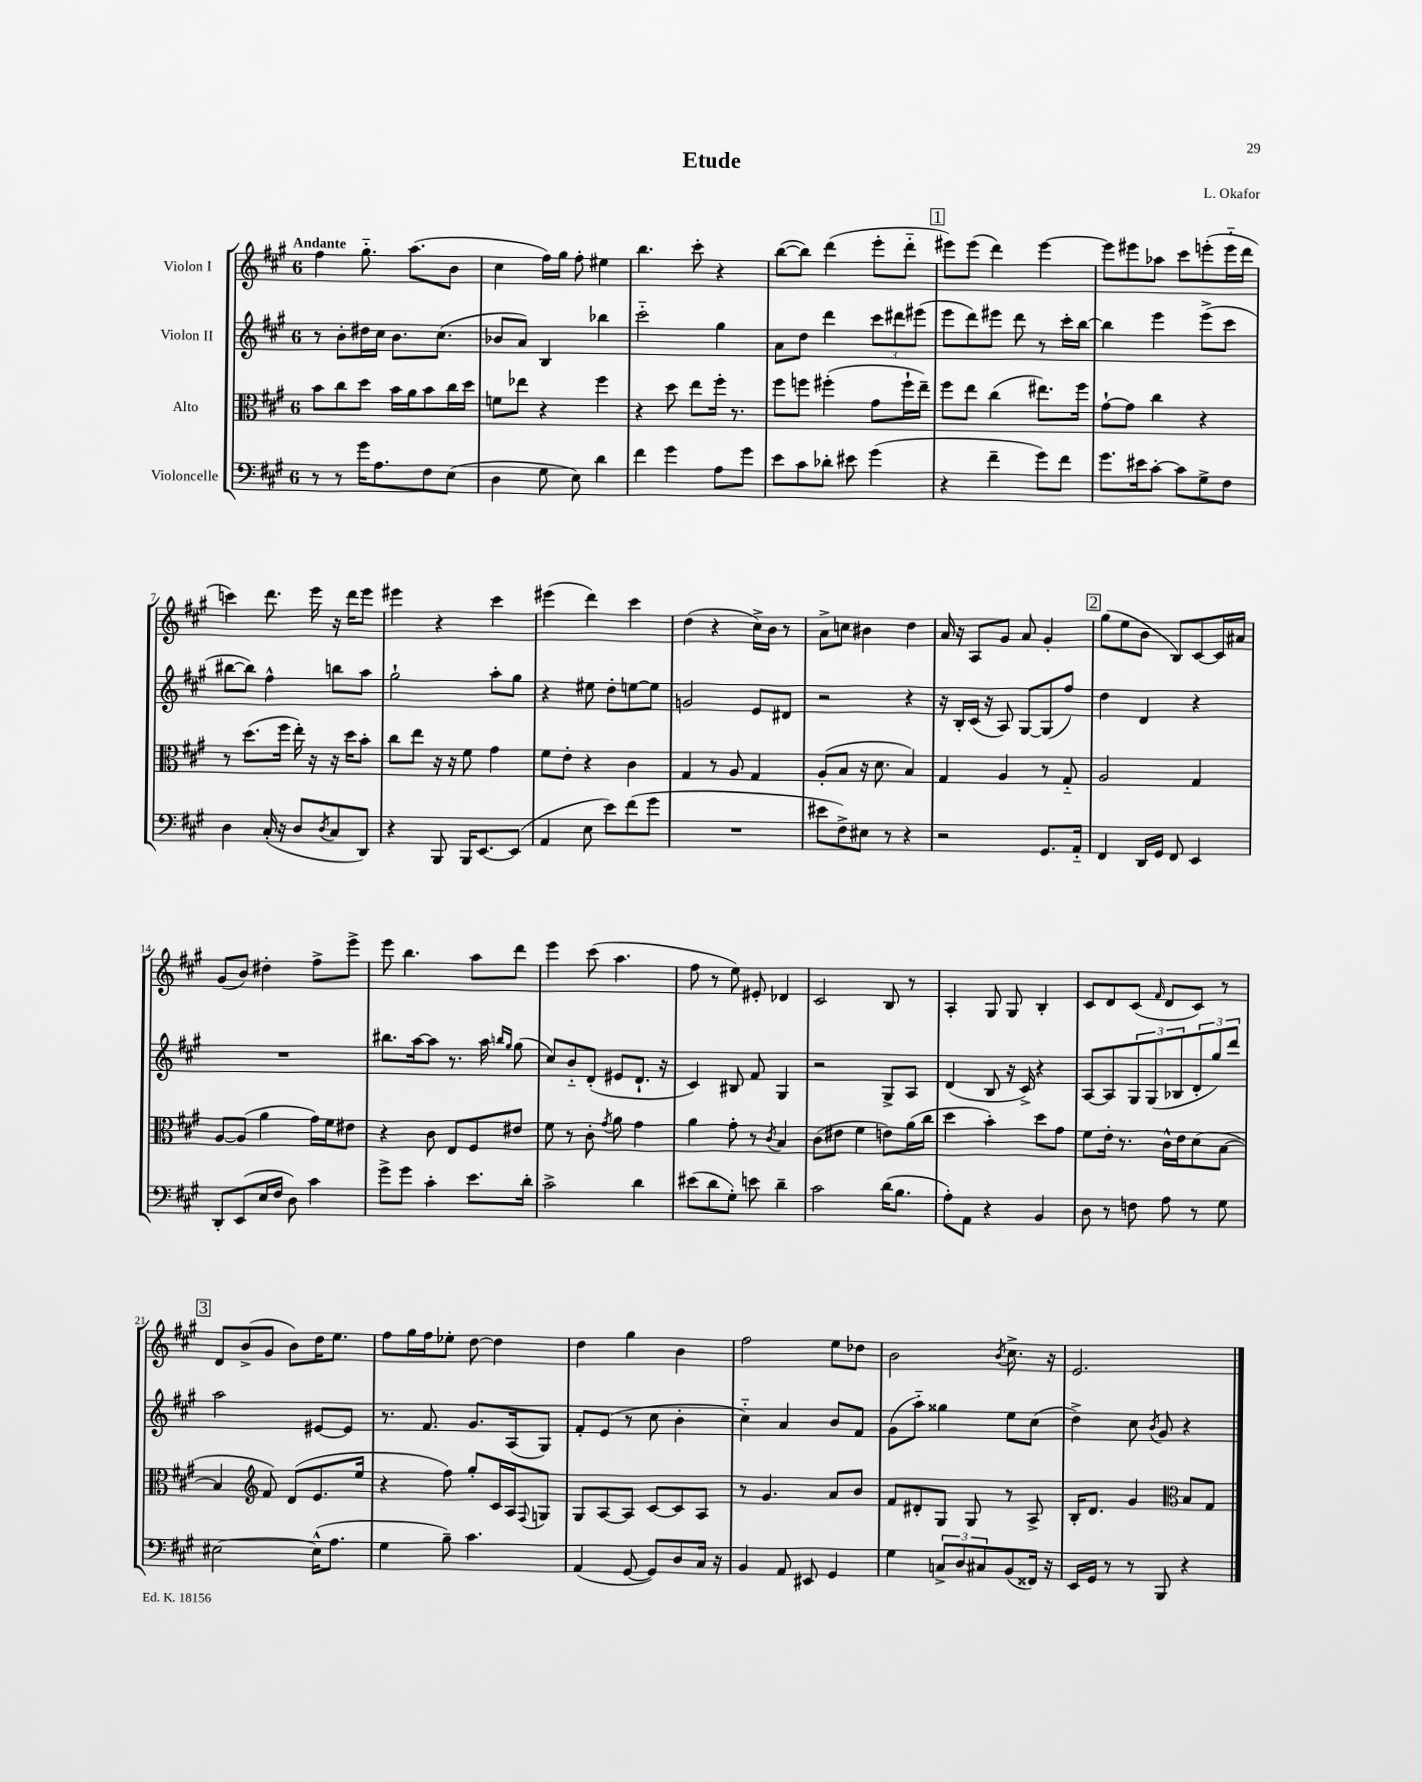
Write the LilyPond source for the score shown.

\header { title = "Etude" composer = "L. Okafor" }
<<
\new StaffGroup <<
\new Staff = "s0" \with { instrumentName = "Violon I" } {
    \clef treble \key a \major \once \override Staff.TimeSignature.style = #'single-digit \time 6/8 \tempo "Andante"
    fis''4 gis''8.-_ a''8.( b'8 |
    cis''4 fis''16) gis''16 fis''8-. eis''4 |
    b''4. cis'''8-. r4 |
    b''8~( b''8) d'''4( e'''8-. d'''8-_ |
    \mark \markup { \box "1" } eis'''8) eis'''8( d'''4) eis'''4~ |
    eis'''8 eis'''8 aes''8 cis'''8 e'''8-.( e'''16-_ d'''16 |
    c'''4) d'''8. e'''16 r16 d'''16 e'''8 |
    eis'''4 r4 cis'''4 |
    eis'''4( d'''4) cis'''4 |
    d''4( r4 cis''16->) b'16 r8 |
    a'8-> c''8 bis'4 d''4 |
    a'16 r16 a8 gis'8 a'8 gis'4-. |
    \mark \markup { \box "2" } gis''8( e''8 b'8 b8) cis'8~ cis'16 ais'16 |
    gis'8( b'8) dis''4-. fis''8-> e'''8-> |
    e'''8 b''4. a''8 d'''8 |
    e'''4 cis'''8( a''4. |
    fis''8 r8 e''8) eis'8-. des'4 |
    cis'2 b8 r8 |
    a4-. gis8 gis8 b4-. |
    cis'8 d'8 cis'8( \grace { fis'16 } d'8 cis'8) r8 |
    \mark \markup { \box "3" } d'8 b'8->( gis'8 b'8) d''16 e''8. |
    fis''8 gis''16 fis''16 ees''8-. d''8~ d''4 |
    d''4 gis''4 b'4 |
    fis''2 e''8 des''8 |
    b'2 \acciaccatura { b'8 } cis''8.-> r16 |
    e'2. \bar "|." |
}
\new Staff = "s1" \with { instrumentName = "Violon II" } {
    \clef treble \key a \major \once \override Staff.TimeSignature.style = #'single-digit \time 6/8
    r8 b'8-. dis''16 cis''16 b'8. cis''8.( |
    bes'8 a'8) b4 bes''4 |
    cis'''2-_ gis''4 |
    a'8 d''8 d'''4 \tuplet 3/2 { cis'''8 dis'''8 eis'''8( } |
    \mark \markup { \box "1" } e'''8 d'''8) eis'''8 d'''8 r8 cis'''16-. b''16~ |
    b''4 e'''4 e'''8->( cis'''8 |
    bis''8~ bis''8) fis''4-^ b''8 a''8 |
    gis''2-! a''8-. gis''8 |
    r4 eis''8 d''8-. e''8~ e''8 |
    g'2 e'8 dis'8 |
    r2 r4 |
    r16 b16-. cis'16( r16 a8) gis8~ gis8( fis''8) |
    \mark \markup { \box "2" } d''4 d'4 r4 |
    R2. |
    bis''8. a''16~ a''8 r8. a''16 \grace { b''16 gis''16 } gis''8( |
    cis''8) b'8-_ d'8-.( eis'8 d'8.-! r16 |
    cis'4) bis8 fis'8 gis4 |
    r2 gis8-> a8 |
    d'4( b8 r16 cis'16->) r4 |
    a8~ a8 \tuplet 3/2 { gis8 gis8( bes8 } \tuplet 3/2 { d'8-. gis''8) d'''8 } |
    \mark \markup { \box "3" } a''2 eis'8~ eis'8 |
    r8. fis'8. gis'8. a16( gis8) |
    fis'8-. e'8( r8 cis''8 b'4-. |
    cis''4-_) a'4 b'8 fis'8 |
    gis'8( a''8-_) gisis''4 e''8 cis''8( |
    d''4->) cis''8 \acciaccatura { b'8 } gis'8 r4 \bar "|." |
}
\new Staff = "s2" \with { instrumentName = "Alto" } {
    \clef alto \key a \major \once \override Staff.TimeSignature.style = #'single-digit \time 6/8
    b'8 cis''8 d''8 b'16 a'16 b'8 cis''16 d''16 |
    f'8 ees''8 r4 fis''4 |
    r4 d''8 e''8 fis''16-. r8. |
    fis''8 f''8 fis''4-.( gis'8 fis''16-! e''16--) |
    \mark \markup { \box "1" } fis''8 e''8 cis''4( eis''8.) fis''16 |
    gis'8~-! gis'8 cis''4 r4 |
    r8 d''8.( fis''16 e''16-.) r16 r16 d''16 b'8-. |
    cis''8 e''8 r16 r16 fis'8 gis'4 |
    fis'8 e'8-. r4 cis'4 |
    gis4 r8 a8 gis4 |
    a8-.( b8 r16 d'8. b4) |
    gis4 a4 r8 gis8-_ |
    \mark \markup { \box "2" } a2 gis4 |
    a8~ a8( a'4 gis'16) fis'16 eis'8 |
    r4 cis'8 e8 fis8 eis'8 |
    fis'8 r8 cis'8-. \acciaccatura { gis'8 } a'8 gis'4 |
    a'4 gis'8-. r8 \acciaccatura { cis'8 } b4 |
    cis'8( eis'8 fis'4 e'8) a'16( cis''16 |
    d''4 b'4-.) d''8 gis'8 |
    fis'8 e'16-. r8. cis'16-^ e'16 d'8( b8~ |
    \mark \markup { \box "3" } b4 \clef treble fis'8) d'8( e'8. e''16 |
    r4 fis''8) gis''8-. cis'16 a16 \appoggiatura { fis8 } g8 |
    gis8 a8~ a8 cis'8~ cis'8 a8 |
    r8 gis'4. a'8 b'8 |
    fis'8 dis'8-. gis8 gis8 r8 a8-> |
    b16-. d'8. gis'4 \clef alto b8 gis8 \bar "|." |
}
\new Staff = "s3" \with { instrumentName = "Violoncelle" } {
    \clef bass \key a \major \once \override Staff.TimeSignature.style = #'single-digit \time 6/8
    r8 r8 gis'16 a8. fis8 e8( |
    d4 gis8 e8) d'4 |
    fis'4 gis'4 a8 gis'8 |
    e'8 cis'8 des'8-. eis'8 gis'4( |
    \mark \markup { \box "1" } r4 fis'4-- gis'8) fis'8 |
    gis'8. eis'16 cis'8~-. cis'8 gis8-> fis8 |
    d4 cis16-.( r16 d8 \acciaccatura { d8 } cis8 d,8) |
    r4 b,,8 b,,16 e,8.~ e,8( |
    a,4 e8 e'8) fis'8( gis'8 |
    R2. |
    eis'8 fis8->) eis8 r8 r4 |
    r2 gis,8. a,16-_ |
    \mark \markup { \box "2" } fis,4 d,16 gis,16 fis,8 e,4 |
    d,8-. e,8( e16 fis16 d8) cis'4 |
    gis'8-> gis'8 cis'4-. e'8. d'16-. |
    cis'2-> d'4 |
    eis'8( d'8 gis8-.) e'8 d'4-- |
    cis'2 d'16( b8. |
    a8-.) a,8 r4 b,4 |
    d8 r8 f8 a8 r8 gis8 |
    \mark \markup { \box "3" } eis2~ eis16-^( a8. |
    gis4 b8--) cis'4. |
    a,4( gis,8~ gis,8) d8 cis16 r16 |
    b,4 a,8 eis,8 gis,4 |
    gis4 \tuplet 3/2 { c8-> d8 cis8 } b,8( fisis,16) r16 |
    e,16 gis,16 r8 r8 b,,8 r4 \bar "|." |
}
>>
>>
